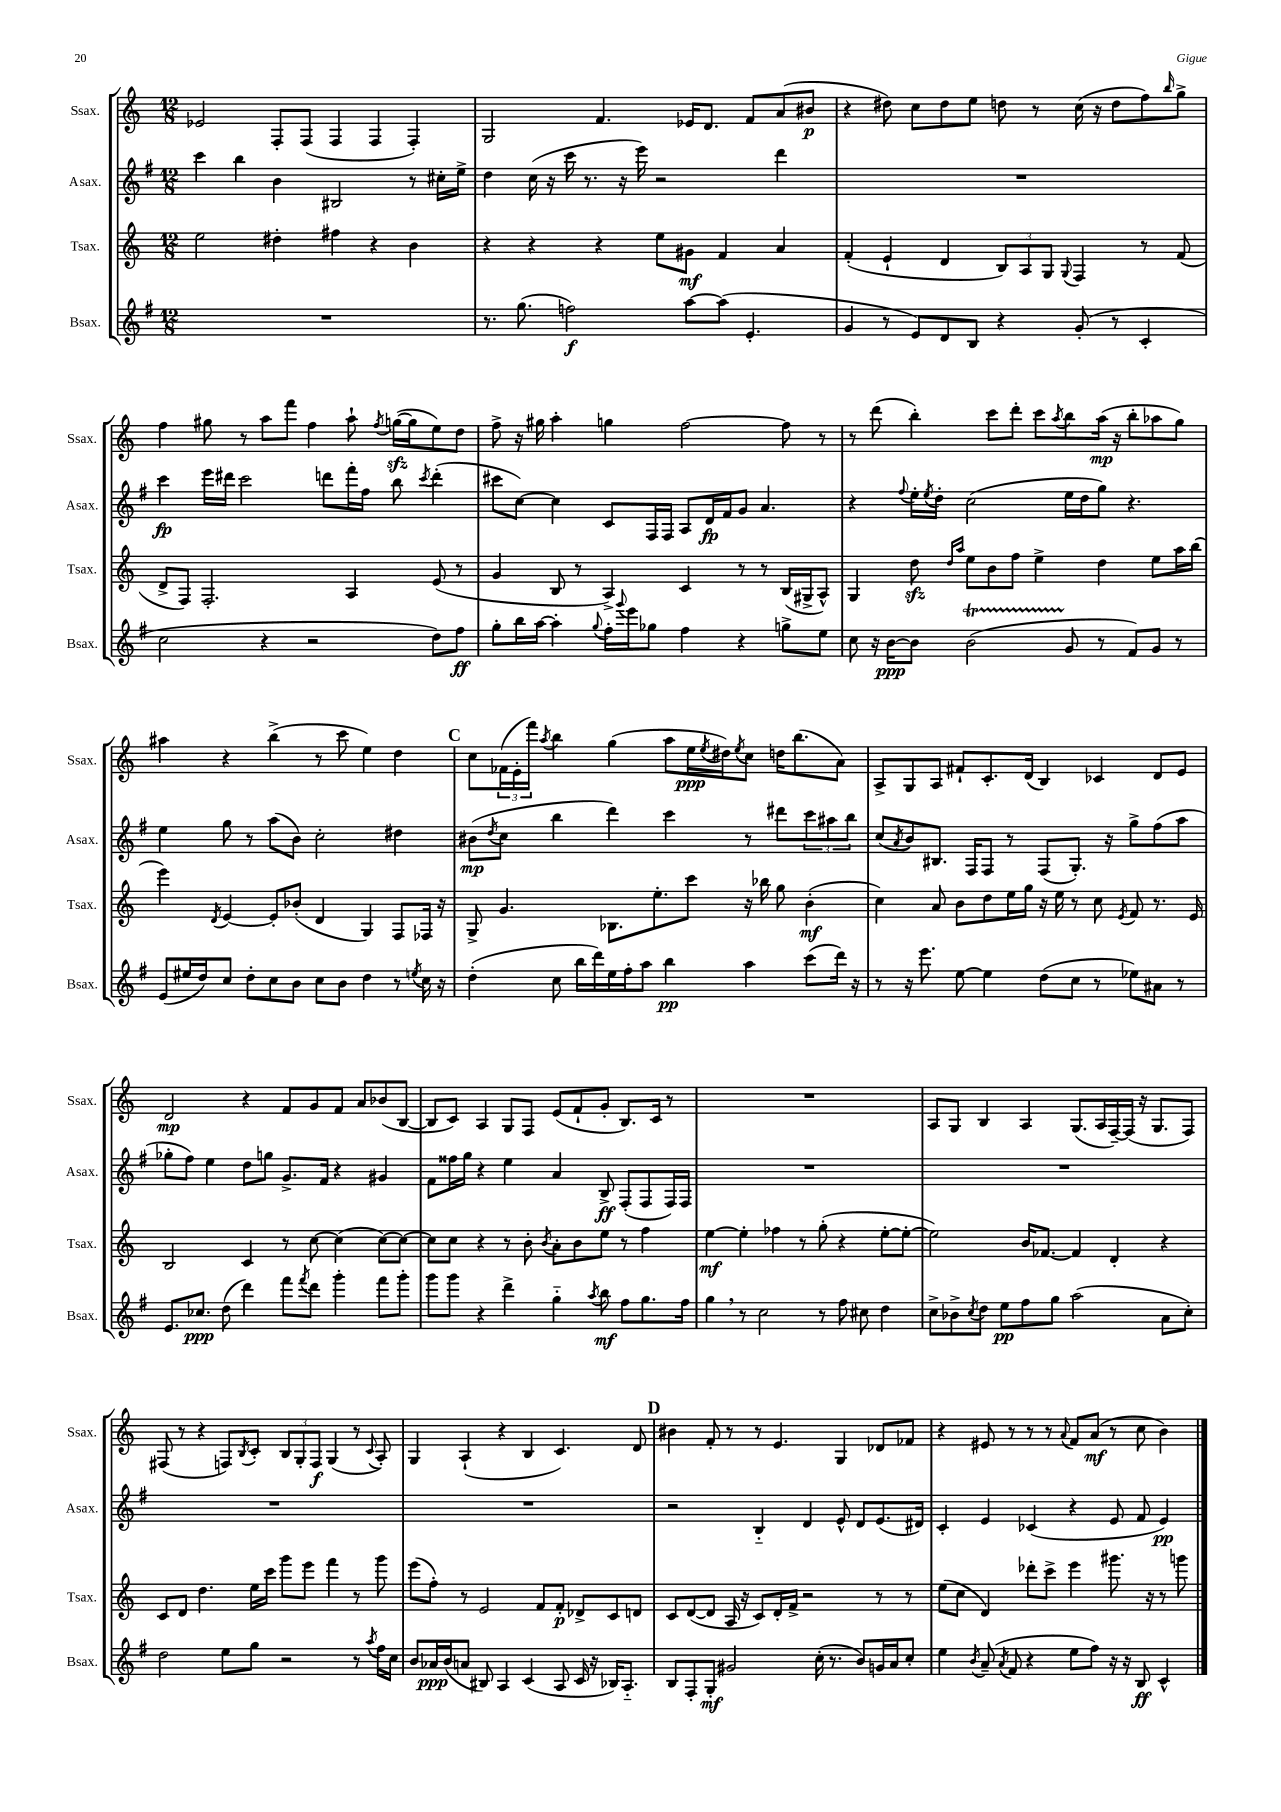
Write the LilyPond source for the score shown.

<<
\new StaffGroup <<
\new Staff = "s0" \with { instrumentName = "Ssax." shortInstrumentName = "Ssax." } {
    \clef treble \key c \major \numericTimeSignature \time 12/8
    ees'2 f8-. f8( f4 f4 f4-.) |
    g2 f'4. ees'16 d'8. f'8 a'8( bis'8\p |
    r4 dis''8) c''8 dis''8 e''8 d''8 r8 c''16( r16 d''8 f''8) \grace { b''16 } g''8-> |
    f''4 gis''8 r8 a''8 f'''8 f''4 a''8-! \acciaccatura { f''8 } g''16~\sfz( g''16 e''8) d''8 |
    f''8-> r16 gis''16 a''4-. g''4 f''2~ f''8 r8 |
    r8 d'''8( b''4-.) c'''8 d'''8-. c'''8 \acciaccatura { a''8 } b''8 a''16\mp( r16 b''8-. aes''8 g''8) |
    ais''4 r4 b''4->( r8 c'''8 e''4) d''4 |
    \mark \markup { \bold "C" } c''8 \tuplet 3/2 { fes'16( e'16-. f'''16) } \acciaccatura { a''8 } b''4 g''4( a''8 e''16\ppp \acciaccatura { e''8 } dis''16) \acciaccatura { e''8 } c''8 d''16 b''8.( a'8) |
    a8-> g8 a8 fis'8-! c'8.-. d'16( b4) ces'4 d'8 e'8 |
    d'2\mp r4 f'8 g'8 f'8 a'8 bes'8( b8~ |
    b8 c'8) a4 g8 f8 e'8( f'8-! g'8-. b8.) c'16 r8 |
    R1. |
    a8 g8 b4 a4 g8.( a16 f16~--) f16( r16 g8. f8) |
    fis8( r8 r4 f8) \acciaccatura { b8 } c'8-. \tuplet 3/2 { b8 g8-. f8\f } g4( r8 \appoggiatura { c'8 } a8-.) |
    g4 a4-!( r4 b4 c'4.) d'8 |
    \mark \markup { \bold "D" } bis'4 f'8-. r8 r8 e'4. g4 des'8 fes'8 |
    r4 eis'8 r8 r8 r8 \appoggiatura { a'8 } f'8 a'8\mf( r8 c''8 b'4) \bar "|." |
}
\new Staff = "s1" \with { instrumentName = "Asax." shortInstrumentName = "Asax." } {
    \clef treble \key g \major \numericTimeSignature \time 12/8
    c'''4 b''4 b'4 bis2 r8 cis''16-. e''16-> |
    d''4 c''16( r16 c'''16 r8. r16 e'''16) r2 d'''4 |
    R1. |
    c'''4\fp e'''16 dis'''16 c'''2 d'''8 fis'''16-. fis''16 b''8 \acciaccatura { c'''8 } d'''4-.( |
    cis'''8 c''8~) c''4 c'8 fis16 fis16 a8 d'16\fp fis'16 g'8 a'4. |
    r4 \appoggiatura { fis''8 } e''16-. \acciaccatura { e''8 } d''16-. c''2( e''16 d''16 g''8) r4. |
    e''4 g''8 r8 a''8( b'8) c''2-. dis''4 |
    \mark \markup { \bold "C" } bis'8\mp( \acciaccatura { d''8 } c''8 b''4 d'''4) c'''4 r8 dis'''8 \tuplet 3/2 { c'''8 ais''8 b''8 } |
    c''8( \acciaccatura { a'8 } b'8) bis8. fis16 fis8 r8 fis8( g8.-.) r16 g''8-> fis''8( a''8 |
    ges''8-. fis''8) e''4 d''8 g''8 g'8.-> fis'16 r4 gis'4 |
    fis'8 fisis''16 g''16 r4 e''4 a'4 b8->\ff fis8-.( fis8 fis16) fis16 |
    R1. |
    R1. |
    R1. |
    R1. |
    \mark \markup { \bold "D" } r2 b4-_ d'4 e'8-^ d'8 e'8.( dis'16) |
    c'4-. e'4 ces'4( r4 e'8 fis'8 e'4\pp) \bar "|." |
}
\new Staff = "s2" \with { instrumentName = "Tsax." shortInstrumentName = "Tsax." } {
    \clef treble \key c \major \numericTimeSignature \time 12/8
    e''2 dis''4-. fis''4 r4 b'4 |
    r4 r4 r4 e''8 gis'8\mf f'4 a'4 |
    f'4-.( e'4-! d'4 \tuplet 3/2 { b8) a8 g8 } \appoggiatura { g8 } f4 r8 f'8( |
    d'8-> f8) f2.-. a4 e'8( r8 |
    g'4 b8 r8 a4->) c'4 r8 r8 b16( gis16-> a8-^) |
    g4 d''8\sfz \grace { d''16 a''16 } e''8 b'8 f''8 e''4-> d''4 e''8 a''16 b''16( |
    e'''4) \acciaccatura { d'8 } e'4~ e'8-. bes'8-.( d'4 g4) f8 fes16 r16 |
    \mark \markup { \bold "C" } g8-> g'4. bes8. e''8.-. c'''8 r16 bes''16 g''8 b'4-.\mf( |
    c''4) a'8 b'8 d''8 e''16 g''16 r16 e''16 r8 c''8 \acciaccatura { e'8 } f'8 r8. e'16 |
    b2 c'4 r8 c''8~ c''4( c''8~) c''8~ |
    c''8 c''8 r4 r8 b'8-. \acciaccatura { b'8 } a'8-. b'8 e''8 r8 f''4 |
    e''4~\mf e''4-. fes''4 r8 g''8-.( r4 e''8~-. e''8~-. |
    e''2) b'16 fes'8.~ fes'4 d'4-. r4 |
    c'8 d'8 d''4. e''16 c'''16 g'''8 e'''8 f'''4 r8 g'''8 |
    e'''8( f''8-.) r8 e'2 f'8 f'8-.\p des'8-> c'8 d'8 |
    \mark \markup { \bold "D" } c'8 d'8~( d'8 a16 r16 c'8) d'16-. f'16-> r2 r8 r8 |
    e''8( c''8 d'4) des'''8-. c'''8-> e'''4 gis'''8. r16 r8 g'''8 \bar "|." |
}
\new Staff = "s3" \with { instrumentName = "Bsax." shortInstrumentName = "Bsax." } {
    \clef treble \key g \major \numericTimeSignature \time 12/8
    R1. |
    r8. g''8.( f''2\f) a''8~ a''8( e'4.-. |
    g'4 r8 e'8) d'8 b8 r4 g'8-.( r8 c'4-. |
    c''2 r4 r2 d''8) fis''8\ff |
    g''8-. b''16 a''16~ a''4-. \appoggiatura { g''8 } fis''16-. \appoggiatura { g'''8 } e'''16 ges''8 fis''4 r4 g''8-> e''8 |
    c''8 r16 b'16~\ppp b'8 b'2\startTrillSpan( g'8\stopTrillSpan r8 fis'8) g'8 r8 |
    e'8( eis''16 d''16) c''8 d''8-. c''8 b'8 c''8 b'8 d''4 r8 \acciaccatura { e''8 } c''16 r16 |
    \mark \markup { \bold "C" } d''4-.( c''8 b''16 d'''16) e''16 fis''16-. a''8 b''4\pp a''4 c'''8( d'''16) r16 |
    r8 r16 e'''8. e''8~ e''4 d''8( c''8 r8 ees''8) ais'8 r8 |
    e'8. ces''8.\ppp d''8( d'''4) fis'''8 \acciaccatura { fis'''8 } d'''8 g'''4-. fis'''8 g'''8-. |
    g'''8 g'''8 r4 d'''4-> g''4-_ \acciaccatura { a''8 } b''8\mf fis''8 g''8. fis''16 |
    g''4 \breathe r8 c''2 r8 fis''8 cis''8 d''4 |
    c''8-> bes'8-> \acciaccatura { c''8 } d''8 e''8\pp fis''8 g''8 a''2( a'8 c''8-.) |
    d''2 e''8 g''8 r2 r8 \acciaccatura { a''8 } fis''16 c''16 |
    b'8 aes'16\ppp b'16( a'8 bis8) a4 c'4( a8 c'16 r16 bes16) a8.-_ |
    \mark \markup { \bold "D" } b8 fis8-. g8-.\mf gis'2 c''16-.( r8. b'8) g'16 a'16 c''8-. |
    e''4 \acciaccatura { b'8 } a'8--( \acciaccatura { a'8 } fis'8 r4 e''8 fis''8) r16 r16 b8\ff c'4-^ \bar "|." |
}
>>
>>
\layout { \context { \Score \remove "Bar_number_engraver" } }
